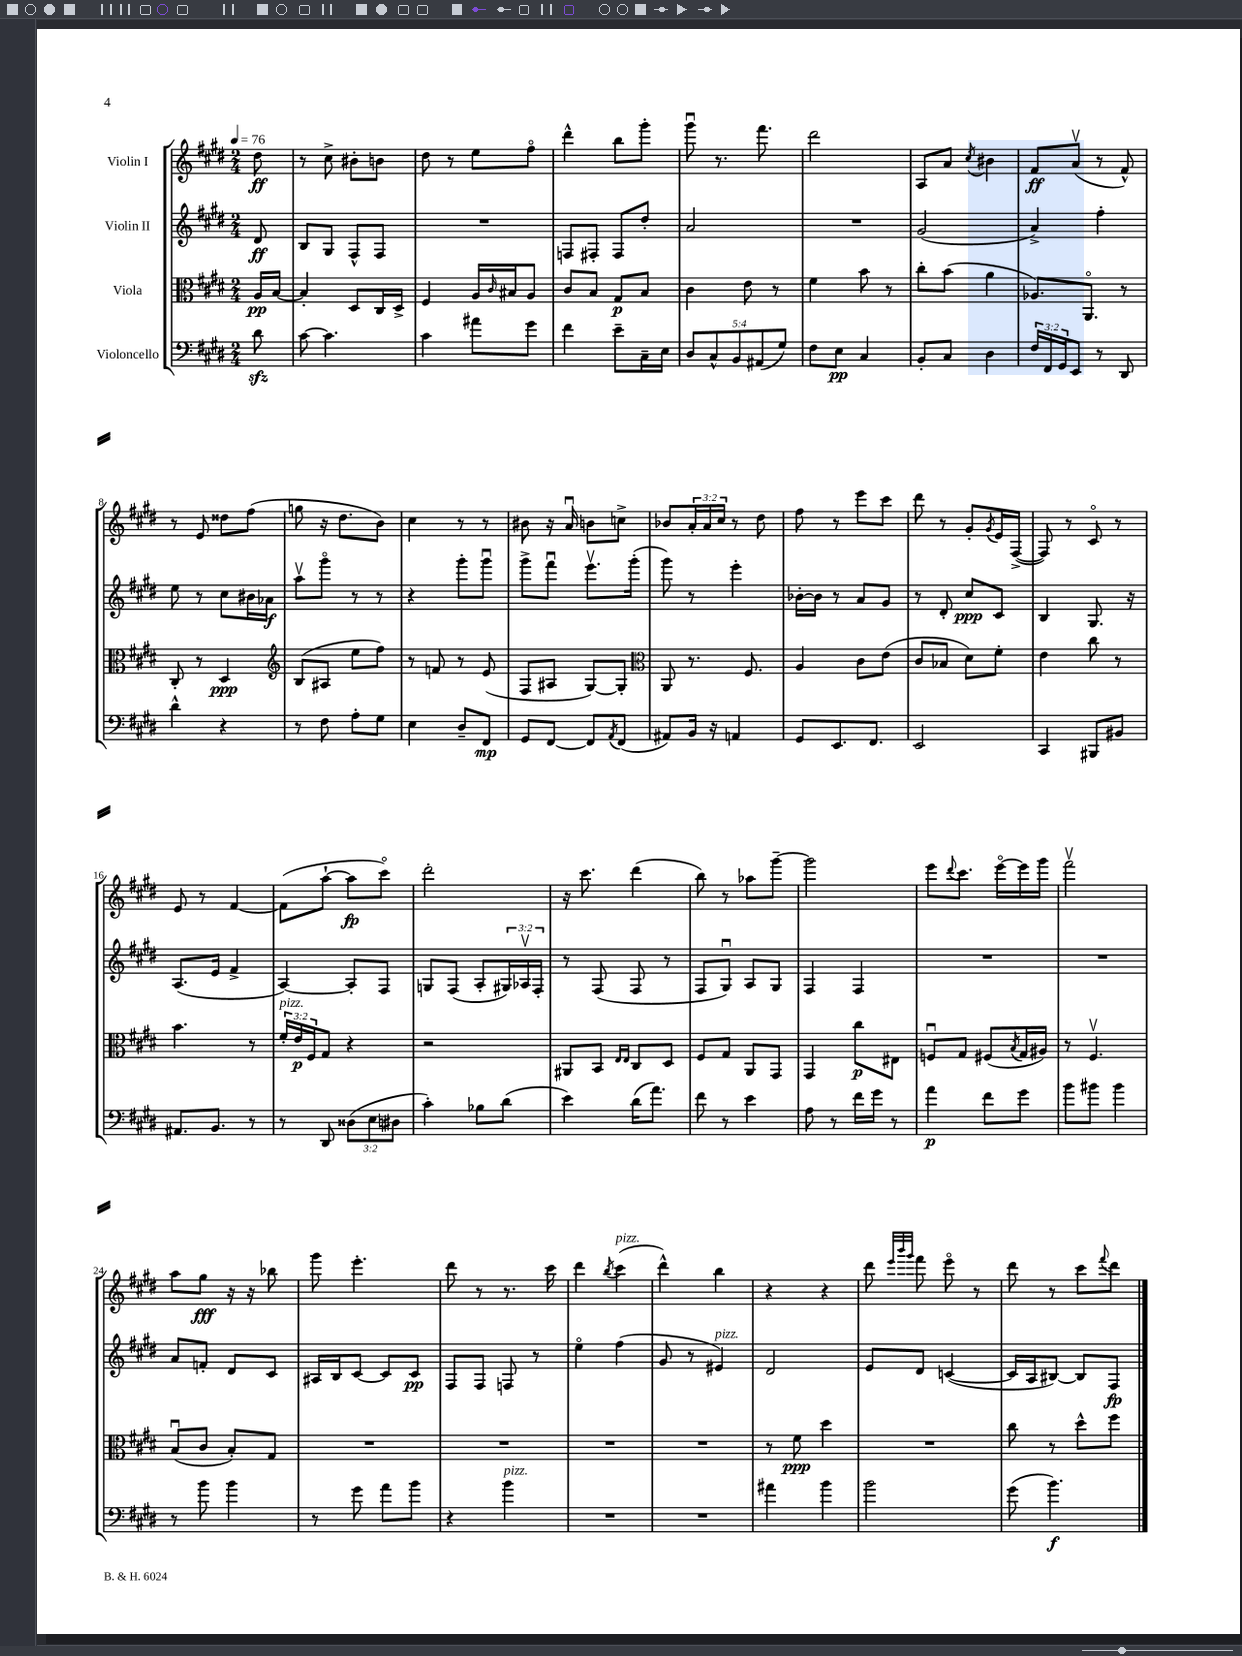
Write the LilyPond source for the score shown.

<<
\new StaffGroup <<
\new Staff = "s0" \with { instrumentName = "Violin I" } {
    \clef treble \key e \major \numericTimeSignature \time 2/4 \override Staff.TupletNumber.text = #tuplet-number::calc-fraction-text \partial 8 \tempo 4 = 76
    dis''8\ff |
    r8 cis''8-> bis'8-. b'8 |
    dis''8 r8 e''8 fis''8\flageolet |
    dis'''4-^ b''8 gis'''8-. |
    gis'''8\downbow r8. fis'''8. |
    dis'''2 |
    a8 a'8 \acciaccatura { cis''8 } bis'4 |
    fis'8\ff a'8\upbow( r8 fis'8-^) |
    r8 e'8 disis''8 fis''8( |
    g''8 r16 dis''8. b'8) |
    cis''4 r8 r8 |
    bis'8 r16 a'16\downbow b'8 c''8-> |
    bes'8 \tuplet 3/2 { a'16-. a'16 cis''16 } r8 dis''8 |
    fis''8 r8 e'''8 cis'''8 |
    dis'''8 r8 gis'8-. \acciaccatura { gis'8 } e'16 fis16~->( |
    fis8) r8 cis'8\flageolet r8 |
    e'8 r8 fis'4~ |
    fis'8( a''8~-! a''8\fp cis'''8\flageolet) |
    dis'''2-. |
    r16 cis'''8. dis'''4( |
    b''8) r8 aes''8 gis'''8~-- |
    gis'''2 |
    e'''8 \appoggiatura { dis'''8 } cis'''8. e'''16~\flageolet e'''16 gis'''16 |
    fis'''2\upbow |
    a''8 gis''8\fff r16 r16 bes''8 |
    gis'''8 e'''4.-. |
    dis'''8 r8 r8. cis'''16 |
    dis'''4 \acciaccatura { b''8 } cis'''4^\markup { \italic "pizz." }( |
    dis'''4-^) b''4 |
    r4 r4 |
    dis'''8 \grace { e'''32 b'''32 gis'''32 } fis'''8 e'''8\flageolet r8 |
    dis'''8 r8 cis'''8 \appoggiatura { fis'''8 } dis'''8 \bar "|." |
}
\new Staff = "s1" \with { instrumentName = "Violin II" } {
    \clef treble \key e \major \numericTimeSignature \time 2/4 \override Staff.TupletNumber.text = #tuplet-number::calc-fraction-text \partial 8
    dis'8\ff |
    b8 gis8 fis8-^ fis8 |
    R2 |
    f8 fis8-. fis8 dis''8-. |
    a'2 |
    R2 |
    gis'2( |
    a'4->) fis''4-. |
    e''8 r8 cis''8 bis'16 aes'16\f |
    a''8\upbow gis'''8\flageolet r8 r8 |
    r4 gis'''8-. gis'''8\downbow |
    gis'''8-> fis'''8\downbow e'''8.\upbow gis'''16-.( |
    gis'''8) r8 e'''4-. |
    bes'16~-. bes'16 r8 a'8 gis'8 |
    r8 dis'8-. cis''8\ppp cis'8 |
    b4 gis8. r16 |
    a8.( e'16 fis'4-> |
    a4~) a8-. fis8 |
    g8 fis8( a8-. \tuplet 3/2 { gis16) aes16\upbow fis16-. } |
    r8 fis8( fis8 r8 |
    fis8 gis8\downbow) a8 gis8 |
    fis4 fis4 |
    R2 |
    R2 |
    a'8 f'8-. dis'8 cis'8 |
    ais16 b16 cis'8~ cis'8 cis'8\pp |
    fis8 fis8 f8 r8 |
    e''4\flageolet fis''4( |
    gis'8 r8 eis'4^\markup { \italic "pizz." }) |
    dis'2 |
    e'8 dis'8 c'4~( |
    c'16 a16 bis8~) bis8 fis8\fp \bar "|." |
}
\new Staff = "s2" \with { instrumentName = "Viola" } {
    \clef alto \key e \major \numericTimeSignature \time 2/4 \override Staff.TupletNumber.text = #tuplet-number::calc-fraction-text \partial 8
    a16\pp b16~ |
    b4-. dis8 cis16 dis16-> |
    fis4 a16 \grace { cis'16 } bis16 a8 |
    cis'8 b8 gis8\p b8 |
    cis'4 e'8 r8 |
    fis'4 b'8 r8 |
    cis''8-. b'8( a'4 |
    aes8.) a,8.\flageolet r8 |
    cis8-. r8 dis4\ppp |
    \clef treble b8( ais8 e''8 fis''8) |
    r8 f'8 r8 e'8( |
    fis8 ais8 gis8~) gis8-. |
    \clef alto a,8 r8. fis8. |
    a4 cis'8 e'8( |
    cis'8 bes8 dis'8) fis'8-. |
    e'4 cis''8 r8 |
    b'4. r8 |
    \tuplet 3/2 { fis'16-.^\markup { \italic "pizz." } e'16\p fis16 } gis8 r4 |
    r2 |
    ais,8 b,8 \grace { e16 e16 } cis8 dis8 |
    fis8 gis8 a,8 gis,8 |
    gis,4 cis''8\p eis8 |
    f8\downbow gis8 fis8( \acciaccatura { b8 } gis16 ais16) |
    r8 fis4.\upbow |
    b8\downbow( cis'8 b8-.) gis8 |
    R2 |
    R2 |
    R2 |
    R2 |
    r8 fis'8\ppp dis''4 |
    R2 |
    cis''8 r8 dis''8-^ fis''8 \bar "|." |
}
\new Staff = "s3" \with { instrumentName = "Violoncello" } {
    \clef bass \key e \major \numericTimeSignature \time 2/4 \override Staff.TupletNumber.text = #tuplet-number::calc-fraction-text \partial 8
    dis'8\sfz |
    cis'8~ cis'4. |
    cis'4 ais'8 gis'8 |
    fis'4 e'8-- cis16-- e16 |
    \tuplet 5/4 { dis8 cis8-^ b,8 ais,8( gis8) } |
    fis8 e8\pp cis4 |
    b,8-. cis8 dis4 |
    \tuplet 3/2 { fis16 fis,16 gis,16 } e,8 r8 dis,8 |
    dis'4-^ r4 |
    r8 fis8 a8-. gis8 |
    e4 dis8-- fis,8\mp |
    gis,8 fis,8~ fis,8 \acciaccatura { a,8 } fis,8( |
    ais,8) b,16 r16 a,4 |
    gis,8 e,8. fis,8. |
    e,2 |
    cis,4 bis,,8 bis,8 |
    ais,8. b,8. r8 |
    r8 dis,8 \tuplet 3/2 { disis8( e8 dis8 } |
    cis'4-.) bes8 dis'8( |
    e'4) dis'16( a'8.) |
    fis'8 r8 e'4 |
    a8 r8 fis'16 gis'16 r8 |
    a'4\p fis'8 gis'8 |
    b'8 bis'8 bis'4 |
    r8 b'8 b'4 |
    r8 gis'8 a'8 b'8 |
    r4 b'4^\markup { \italic "pizz." } |
    R2 |
    R2 |
    ais'4 b'4 |
    b'2 |
    gis'8( b'4.\f) \bar "|." |
}
>>
>>
